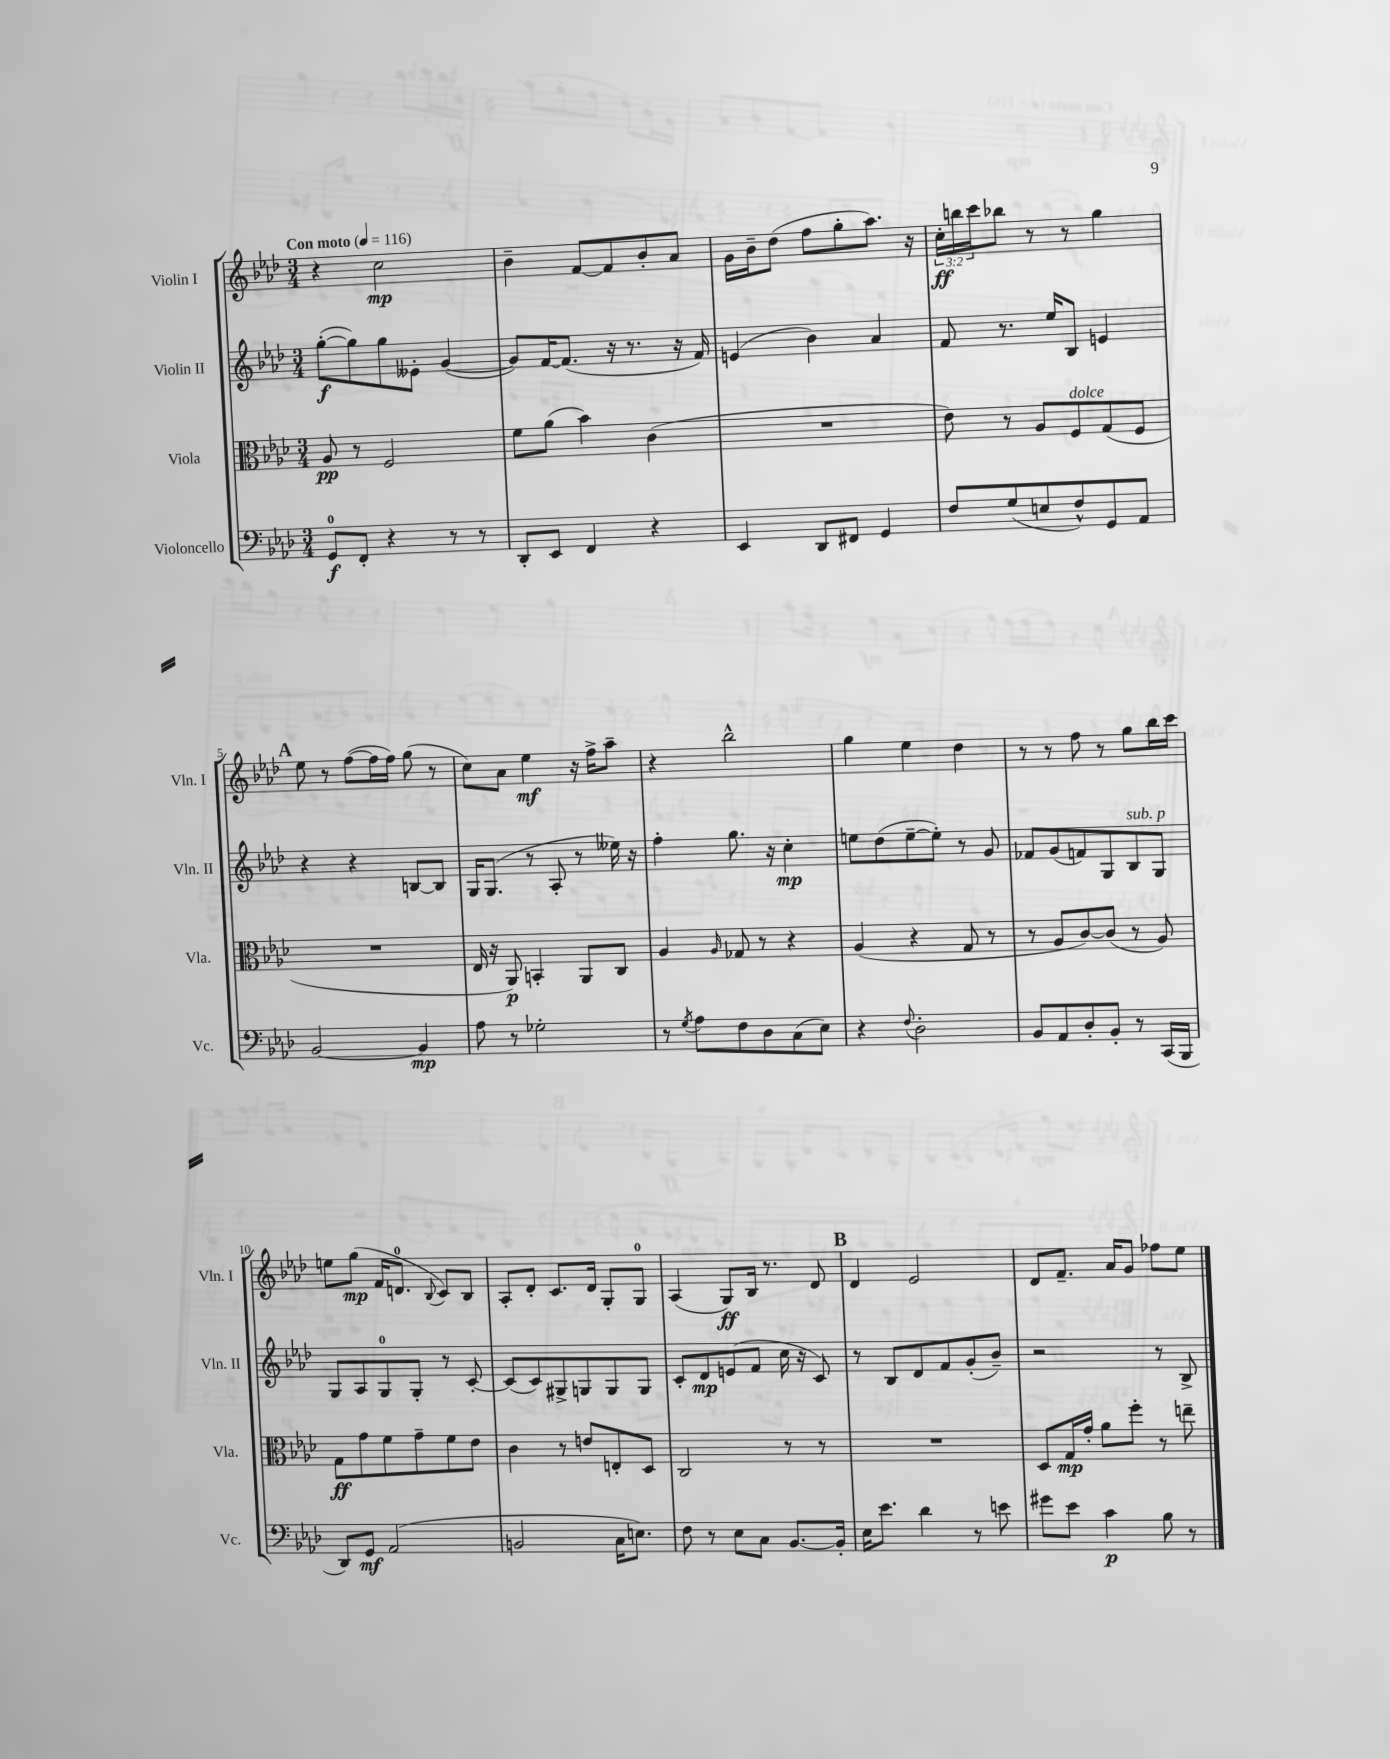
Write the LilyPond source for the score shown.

<<
\new StaffGroup <<
\new Staff = "s0" \with { instrumentName = "Violin I" shortInstrumentName = "Vln. I" } {
    \clef treble \key aes \major \numericTimeSignature \time 3/4 \override Staff.TupletNumber.text = #tuplet-number::calc-fraction-text \tempo "Con moto" 4 = 116
    r4 c''2\mp |
    bes'4-- f'8~ f'8 bes'8-. aes'8 |
    g'16 bes'16-- des''8( f''8 g''8-. aes''8.) r16 |
    \tuplet 3/2 { c''16-.\ff b''16 c'''16 } bes''8 r8 r8 g''4 |
    \mark \markup { \bold "A" } ees''8 r8 f''8~( f''16 f''16) g''8( r8 |
    c''8) aes'8 ees''4\mf r16 f''16-> aes''8-- |
    r4 bes''2-^ |
    g''4 ees''4 des''4 |
    r8 r8 f''8 r8 g''8 bes''16 c'''16 |
    e''8 g''8\mp( f'16 d'8.-0 \appoggiatura { bes8 } c'8) bes8 |
    aes8-. des'8-. c'8. des'16 g8-. g8-0 |
    aes4( g8\ff) bes16 r8. des'8 |
    \mark \markup { \bold "B" } des'4 ees'2 |
    des'8 f'8.-- aes'16 g'8 fes''8 ees''8 \bar "|." |
}
\new Staff = "s1" \with { instrumentName = "Violin II" shortInstrumentName = "Vln. II" } {
    \clef treble \key aes \major \numericTimeSignature \time 3/4
    g''8~-.\f( g''8) g''8 eeses'8-. g'4~( |
    g'8) f'16~ f'8.( r16 r8. r16 f'16) |
    e'4( bes'4) aes'4 |
    f'8 r8. ees''16 bes8 e'4 |
    \mark \markup { \bold "A" } r4 r4 b8~ b8 |
    g16 g8.( r8 aes8-. r8 eeses''16) r16 |
    f''4-. g''8. r16 c''4-.\mp |
    e''8 des''8( e''8~-- e''8-.) r8 g'8 |
    fes'8 g'8( f'8) g8 bes8^\markup { \italic "sub. p" } g8 |
    g8 aes8 g8-0 g8-. r8 c'8~-. |
    c'8( c'8) gis8-> g8 g8 g8 |
    c'8-. des'8\mp e'8( f'8 c''16 r16 c'8) |
    \mark \markup { \bold "B" } r8 bes8 des'8 f'8 g'8-.( bes'8--) |
    r2 r8 bes8-> \bar "|." |
}
\new Staff = "s2" \with { instrumentName = "Viola" shortInstrumentName = "Vla." } {
    \clef alto \key aes \major \numericTimeSignature \time 3/4
    aes8\pp r8 f2 |
    f'8 aes'8( bes'4) c'4( |
    R2. |
    ees'8) r8 aes8 f8^\markup { \italic "dolce" } g8( f8 |
    \mark \markup { \bold "A" } R2. |
    ees16 r16 aes,8\p) b,4-. aes,8 c8 |
    aes4 \grace { aes16 } ges8 r8 r4 |
    aes4( r4 g8 r8 |
    r8 aes8 c'8~) c'8( r8 aes8) |
    g8\ff g'8 f'8 g'8-- f'8 ees'8 |
    c'4 r8 e'8 e8-. des8 |
    c2 r8 r8 |
    \mark \markup { \bold "B" } R2. |
    des8 g16\mp g'16-. aes'8 f''8-. r8 e''8-- \bar "|." |
}
\new Staff = "s3" \with { instrumentName = "Violoncello" shortInstrumentName = "Vc." } {
    \clef bass \key aes \major \numericTimeSignature \time 3/4
    g,8-0\f f,8-. r4 r8 r8 |
    des,8-. ees,8 f,4 r4 |
    ees,4 des,8 fis,8 g,4 |
    f8 g8( e8 f8-^) g,8 aes,8 |
    \mark \markup { \bold "A" } bes,2~ bes,4\mp |
    aes8 r8 ges2-. |
    r8 \acciaccatura { g8 } aes8 f8 des8 c8( ees8) |
    r4 \appoggiatura { f8 } des2-. |
    bes,8 aes,8 des8-. bes,8-. r8 c,16( bes,,16 |
    des,8) g,8\mf aes,2( |
    b,2 c16 e8.) |
    f8 r8 ees8 c8 bes,8.~ bes,16-. |
    \mark \markup { \bold "B" } ees16 ees'8. des'4 r8 e'8 |
    gis'8 ees'8 c'4\p bes8 r8 \bar "|." |
}
>>
>>
